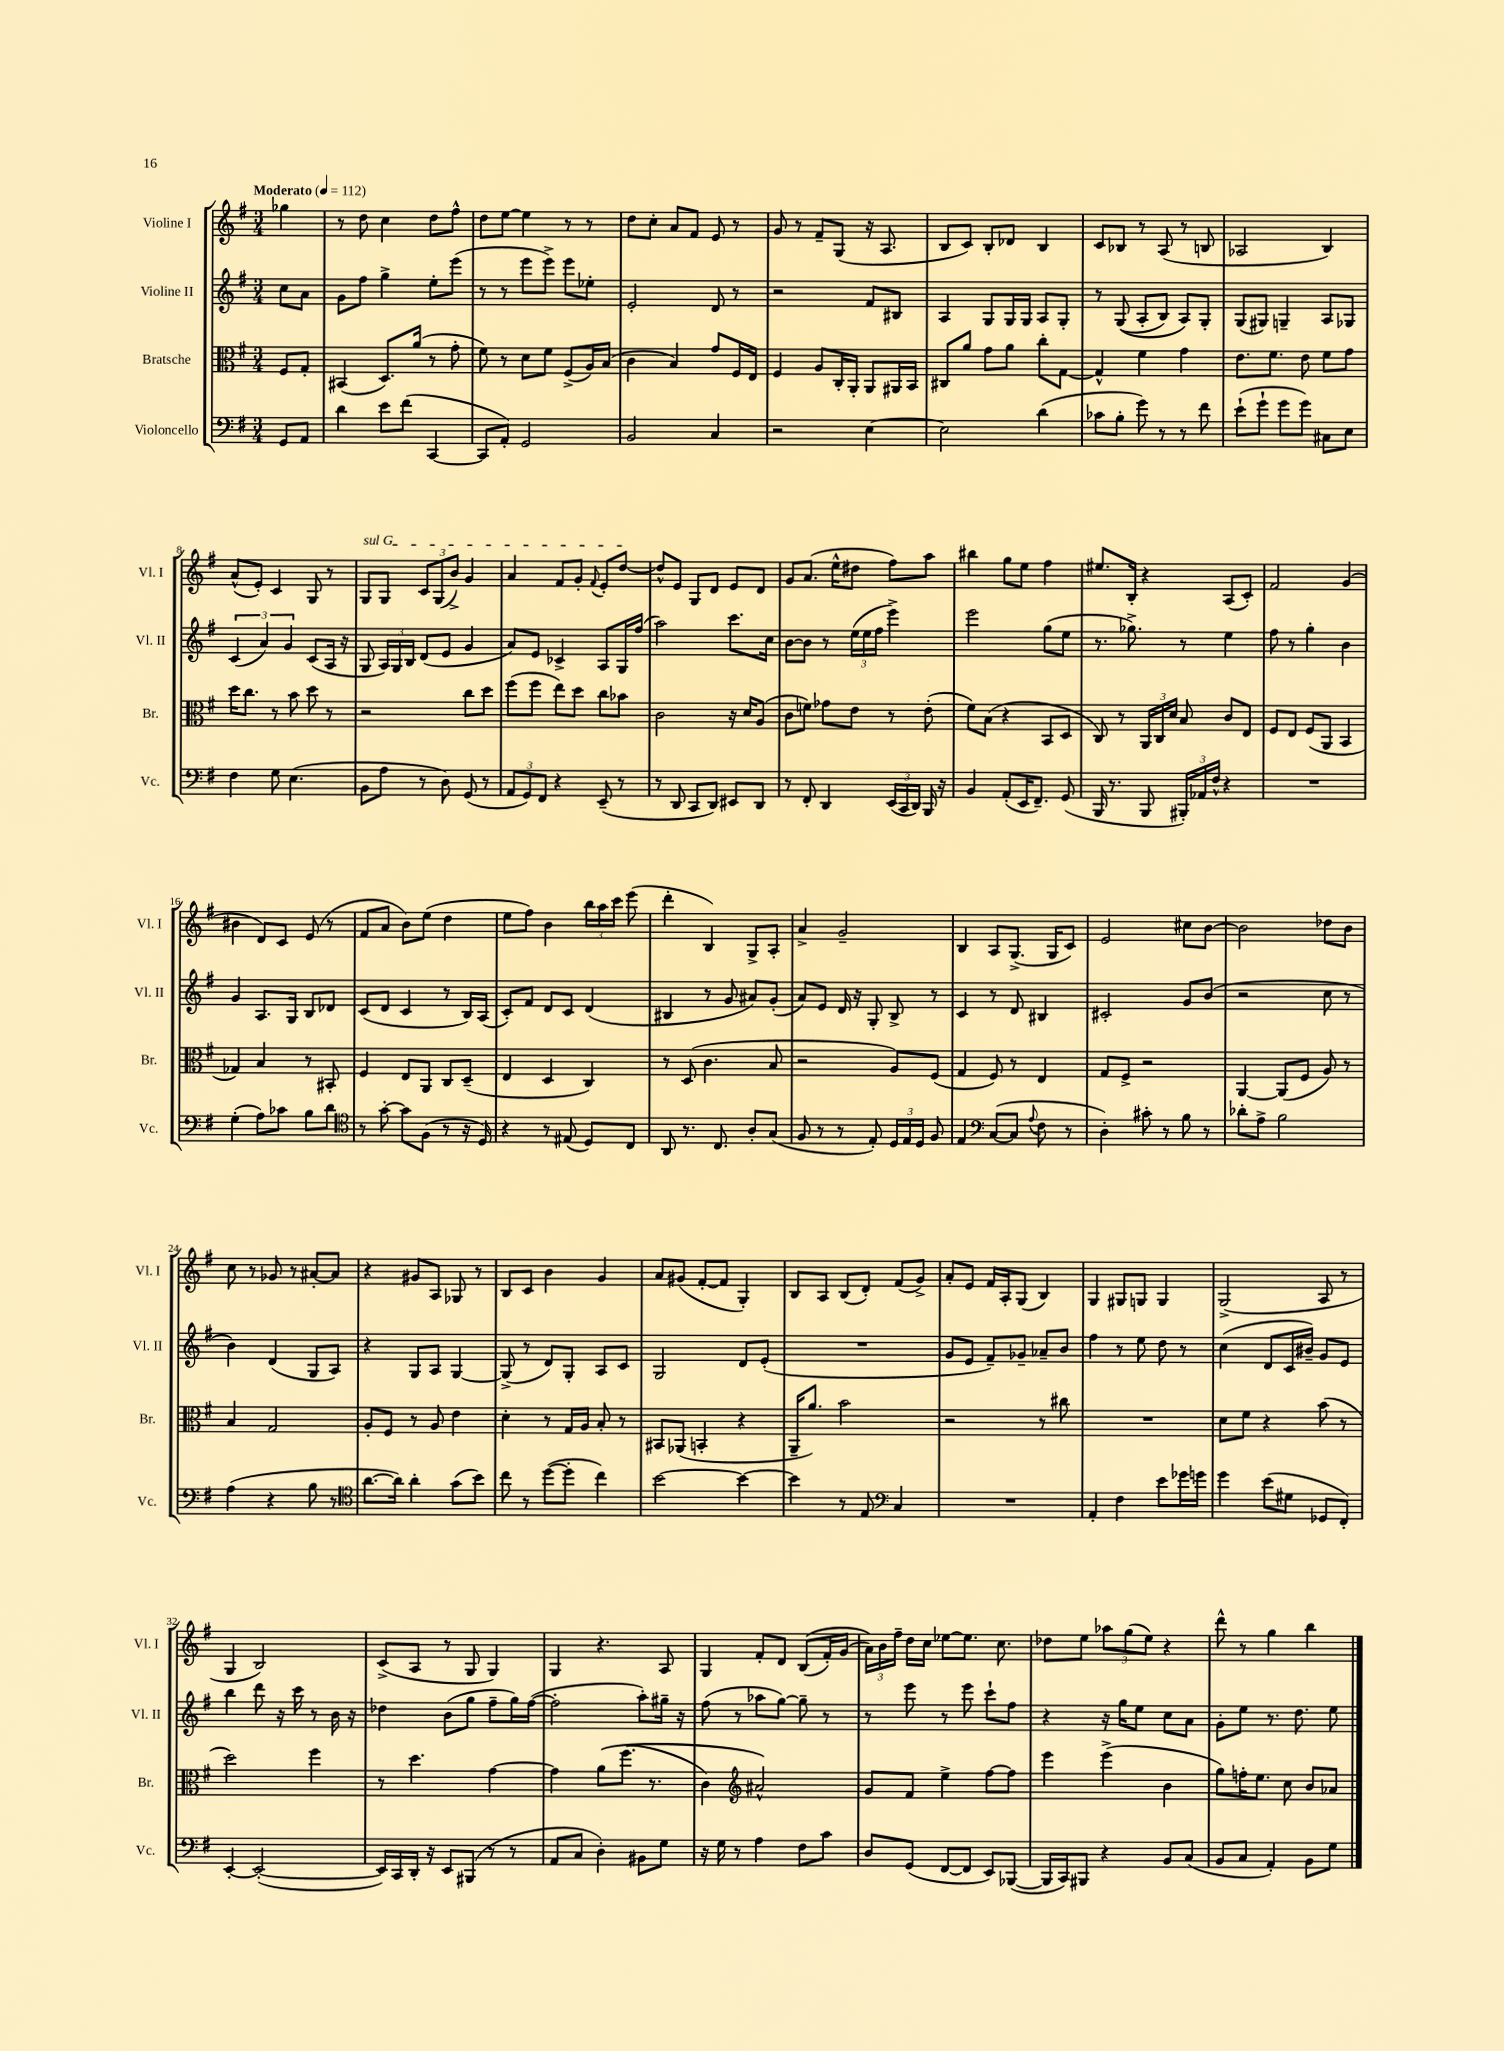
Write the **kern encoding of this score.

**kern	**kern	**kern	**kern
*staff4	*staff3	*staff2	*staff1
*clefF4	*clefC3	*clefG2	*clefG2
*k[f#]	*k[f#]	*k[f#]	*k[f#]
*M3/4	*M3/4	*M3/4	*M3/4
*MM112	*MM112	*MM112	*MM112
8GG	8F#	8cc	4gg-
8AA	8G'	8a	.
=	=	=	=
4d	(4BB#	8g	8r
.	.	8ff#	8dd
8e	8.D)	4gg^	4cc
(8f#	.	.	.
.	(16a	.	.
[4CC	8r	8ee'	8dd
.	8g'	(8eee	8ff#^^
=	=	=	=
8CC]	8f#)	8r	8dd
8AA')	8r	8r	[8ee
2GG	8d	8eee	4ee]
.	8f#	8eee^)	.
.	(8F#^	8eee	8r
.	16A)	8ee-'	8r
.	(16B	.	.
=	=	=	=
2BB	4c	2e'	8dd
.	.	.	8cc'
.	4B)	.	8a
.	.	.	8f#
4C	8g	8d	8e
.	16F#	8r	8r
.	16E	.	.
=	=	=	=
2r	4F#	2r	8g
.	.	.	8r
.	8A	.	8f#~
.	16C'	.	(8G
.	16AA'	.	.
[4E	8AA	8f#	16r
.	.	.	8.A
.	16AA#	8B#	.
.	16BB	.	.
=	=	=	=
2E]	8C#	4A	8B
.	8a	.	8c)
.	8g	8G	8B'
.	8a	16G	8d-
.	.	16G	.
(4d	8cc'	8A	4B
.	[8G	8G'	.
=	=	=	=
8c-	4G^^]	8r	8c
8B'	.	&((8G	8B-
8g)	4f#	8A'	8r
8r	.	8B)	(8A
8r	4g	8A&)	8r
8f#	.	8G'	8B
=	=	=	=
(8e`	8.e	(8G	2A-
8g`	.	8G#)	.
.	8.f#	.	.
8g	.	4G~	.
8g)	8e	.	.
8C#	8f#	8A	4B)
8E	8g	8G-	.
=	=	=	=
4F#	16dd	(6c	(8a^^
.	8.cc	.	.
.	.	.	8e')
.	.	6a)	.
8G	8r	.	4c
.	.	6g	.
(4.E	8b	.	.
.	8dd	(8c	8G
.	8r	16A	8r
.	.	16r	.
=	=	=	=
8BB	2r	8G	8G
8A	.	24A)	8G
.	.	24G	.
.	.	24B	.
8r	.	(8d	12c
.	.	.	(12G
8D)	.	8e	.
.	.	.	12b^)
(8GG	8cc	4g	4g
8r	8dd	.	.
=	=	=	=
12AA	(8ff#	8a)	4a
12GG)	.	.	.
.	8ff#	8e	.
12FF#	.	.	.
4r	8ee)	4c-^	8f#
.	8dd	.	8g'
.	.	.	8qqf#
(8EE~	8cc	8A	8e'
8r	8b-	16G	[8dd
.	.	(16ff#	.
=	=	=	=
8r	2c	2aa)	8dd^^]
8DD	.	.	8e
8CC	.	.	8G
8DD)	.	.	8d
8EE#	16r	8.ccc	8e
.	16d	.	.
8DD	(8A	.	8d
.	.	16cc	.
=	=	=	=
8r	8c	[8b	8g
8FF#'	8f)	8b]	(8.a
4DD	8g-	8r	.
.	.	.	16ee^^
.	8e	(24ee	8dd#
.	.	24ee	.
.	.	24ff#	.
(24EE	8r	4eee^)	8ff#)
24CC	.	.	.
24DD)	.	.	.
16BBB	(8e'	.	8aa
16r	.	.	.
=	=	=	=
4BB	8f#)	2eee	4bb#
.	(8B	.	.
(8AA'	4r	.	8gg
16EE	.	.	8ee
8.FF#~)	.	.	.
.	8BB	(8gg	4ff#
(8GG	8D	8ee	.
=	=	=	=
16BBB	8C)	8.r	8.ee#
8.r	.	.	.
.	8r	.	.
.	.	8.gg-^)	16B'
8BBB	24AA	.	4r
.	24C	.	.
.	24d	.	.
24BBB#')	8B	8r	.
24AA-	.	.	.
24F#^^	.	.	.
4r	8c	4ee	(8A
.	8E	.	8c')
=	=	=	=
2.r	8F#	8ff#	2f#
.	8E	8r	.
.	(8F#	4gg'	.
.	8AA	.	.
.	4BB	4b	(4g
=	=	=	=
(4G'	4G-)	4g	4b#
8A)	4B	8.A	8d)
8c-	.	.	8c
.	.	16G	.
8B	8r	8B	(8e
8d	8BB#'	8d-	8r
=	=	=	=
*clefC4	*	*	*
8r	4F#	(8c	8f#
[8g'	.	8d	8a
8g]	8E	4c	8b)
(8F#	8AA	.	(8ee
8r	8C	8r	4dd
16r	(8D~	16B)	.
16D)	.	(16A	.
=	=	=	=
4r	4E	8c')	8ee
.	.	8f#	8ff#)
8r	4D	8d	4b
(8E#	.	8c	.
8D)	4C)	(4d	24bb
.	.	.	24aa
.	.	.	24ccc
8C	.	.	(8eee
=	=	=	=
8AA	8r	4B#	4ddd'
8.r	(8D	.	.
.	4.c	8r	4B)
8.C	.	.	.
.	.	8g	.
8A'	.	8a#)	8G^
(8G	8B	(8g'	8A'
=	=	=	=
8F#	2r	8a)	4a^
8r	.	8e	.
8r	.	16d	2g~
.	.	16r	.
8E')	.	8G'	.
24D	8A)	8B^	.
24E	.	.	.
24D	.	.	.
8F#	(8F#	8r	.
=	=	=	=
4E	4G	4c	4B
*clefF4	*	*	*
([8C	8F#)	8r	8A
8C]	8r	8d	(8.G^
8qqA	.	.	.
8F#	4E	4B#	.
.	.	.	16G
8r	.	.	8c)
=	=	=	=
4D')	8G	2c#'	2e
.	8F#^	.	.
8c#'	2r	.	.
8r	.	.	.
8B	.	8g	8cc#
8r	.	(8b	[8b
=	=	=	=
8d-'	[4AA	2r	2b]
8A^	.	.	.
2B	(8AA]	.	.
.	8F#	.	.
.	8A)	8cc	8dd-
.	8r	8r	8b
=	=	=	=
(4A	4B	4b)	8cc
.	.	.	8r
4r	2G	(4d	8g-
.	.	.	8r
8B	.	8G	[8a#'
8r	.	8A)	8a#]
=	=	=	=
*clefC4	*	*	*
[8.a	8A'	4r	4r
.	8F#	.	.
16a])	.	.	.
4a'	8r	8G	8g#
.	8A	8A	8A
(8g	4e	[4G	8G-
8b)	.	.	8r
=	=	=	=
8cc	4d'	(8G^]	8B
8r	.	8r	8c
([8dd	8r	8d)	4b
8dd']	16G	8G'	.
.	16A	.	.
4cc)	8B'	8A	4g
.	8r	8c	.
=	=	=	=
[2b	8BB#	2G	8a
.	(8AA-	.	(8g#
.	4BB'	.	[8f#'
.	.	.	8f#]
4b_	4r	8d	4G')
.	.	(8e'	.
=	=	=	=
4b]	16AA~	2.r	8B
.	8.a)	.	.
.	.	.	8A
8r	2b	.	(8B
8E	.	.	8d')
*clefF4	*	*	*
4C	.	.	(8f#
.	.	.	8g^)
=	=	=	=
2.r	2r	8g	8a'
.	.	8e	8e
.	.	8f#~)	16f#
.	.	.	16A'
.	.	8g-~	(8G
.	8r	8a-~	4B)
.	8cc#	8b	.
=	=	=	=
4AA'	2.r	4ff#	4G
4F#	.	8r	8G#
.	.	8ee	8G
8e	.	8dd	4G
16g-	.	8r	.
16g	.	.	.
=	=	=	=
4g	8d	(4cc	(2G^
.	8f#	.	.
(8e	4r	8d	.
8G#	.	16c	.
.	.	16b#~)	.
8GG-	(8b	8g	8A
8FF#')	8r	8e	8r
=	=	=	=
[4EE'	2dd)	4bb	4G
(2EE'_	.	8ddd	2B)
.	.	16r	.
.	.	16ccc	.
.	4ff#	8r	.
.	.	16b	.
.	.	16r	.
=	=	=	=
16EE])	8r	4dd-	(8c^
16CC	.	.	.
16DD'	4.dd	.	8A
16r	.	.	.
8EE	.	(8b	8r
(8BBB#	.	8gg	8G
8r	[4g	8ff#~	4G)
8r	.	16gg)	.
.	.	([16ff#	.
=	=	=	=
8AA	4g]	2ff#']	4G
8C	.	.	.
4D')	&(8a	.	4.r
.	(8.ff#	.	.
8BB#	.	8aa')	.
.	8.r	.	.
8G	.	16gg#~	8A
.	.	16r	.
=	=	=	=
16r	4c)	(8ff#	4G
16G	.	.	.
8r	.	8r	.
*	*clefG2	*	*
4A	2a#^^&)	8aa-	8f#'
.	.	[8gg)	8d
8F#	.	8gg~]	&((8B
8c	.	8r	16f#')
.	.	.	(16g
=	=	=	=
8D	8g	8r	24a)&)
.	.	.	24b
.	.	.	24ff#~
(8GG	8f#	8eee	16dd
.	.	.	16cc
[8FF#	4ee^	8r	[8ee-
8FF#]	.	8eee	8.ee-]
8EE)	[8ff#	8ccc`	.
.	.	.	8.cc
([8BBB-	8ff#]	8ff#	.
=	=	=	=
16BBB-]	4eee	4r	8dd-
16CC)	.	.	.
8BBB#	.	.	8ee
4r	(4eee^	16r	12aa-
.	.	16gg	.
.	.	.	(12gg
.	.	8ee	.
.	.	.	12ee)
8BB	4b	8cc	4r
(8C	.	8a	.
=	=	=	=
8BB	8gg)	8g'	8ddd^^
8C	16ff'	8ee	8r
.	8.ee	.	.
4AA')	.	8.r	4gg
.	8cc	.	.
.	.	8.dd	.
8BB	8b	.	4bb
8G	8a-	8ee	.
==	==	==	==
*-	*-	*-	*-
